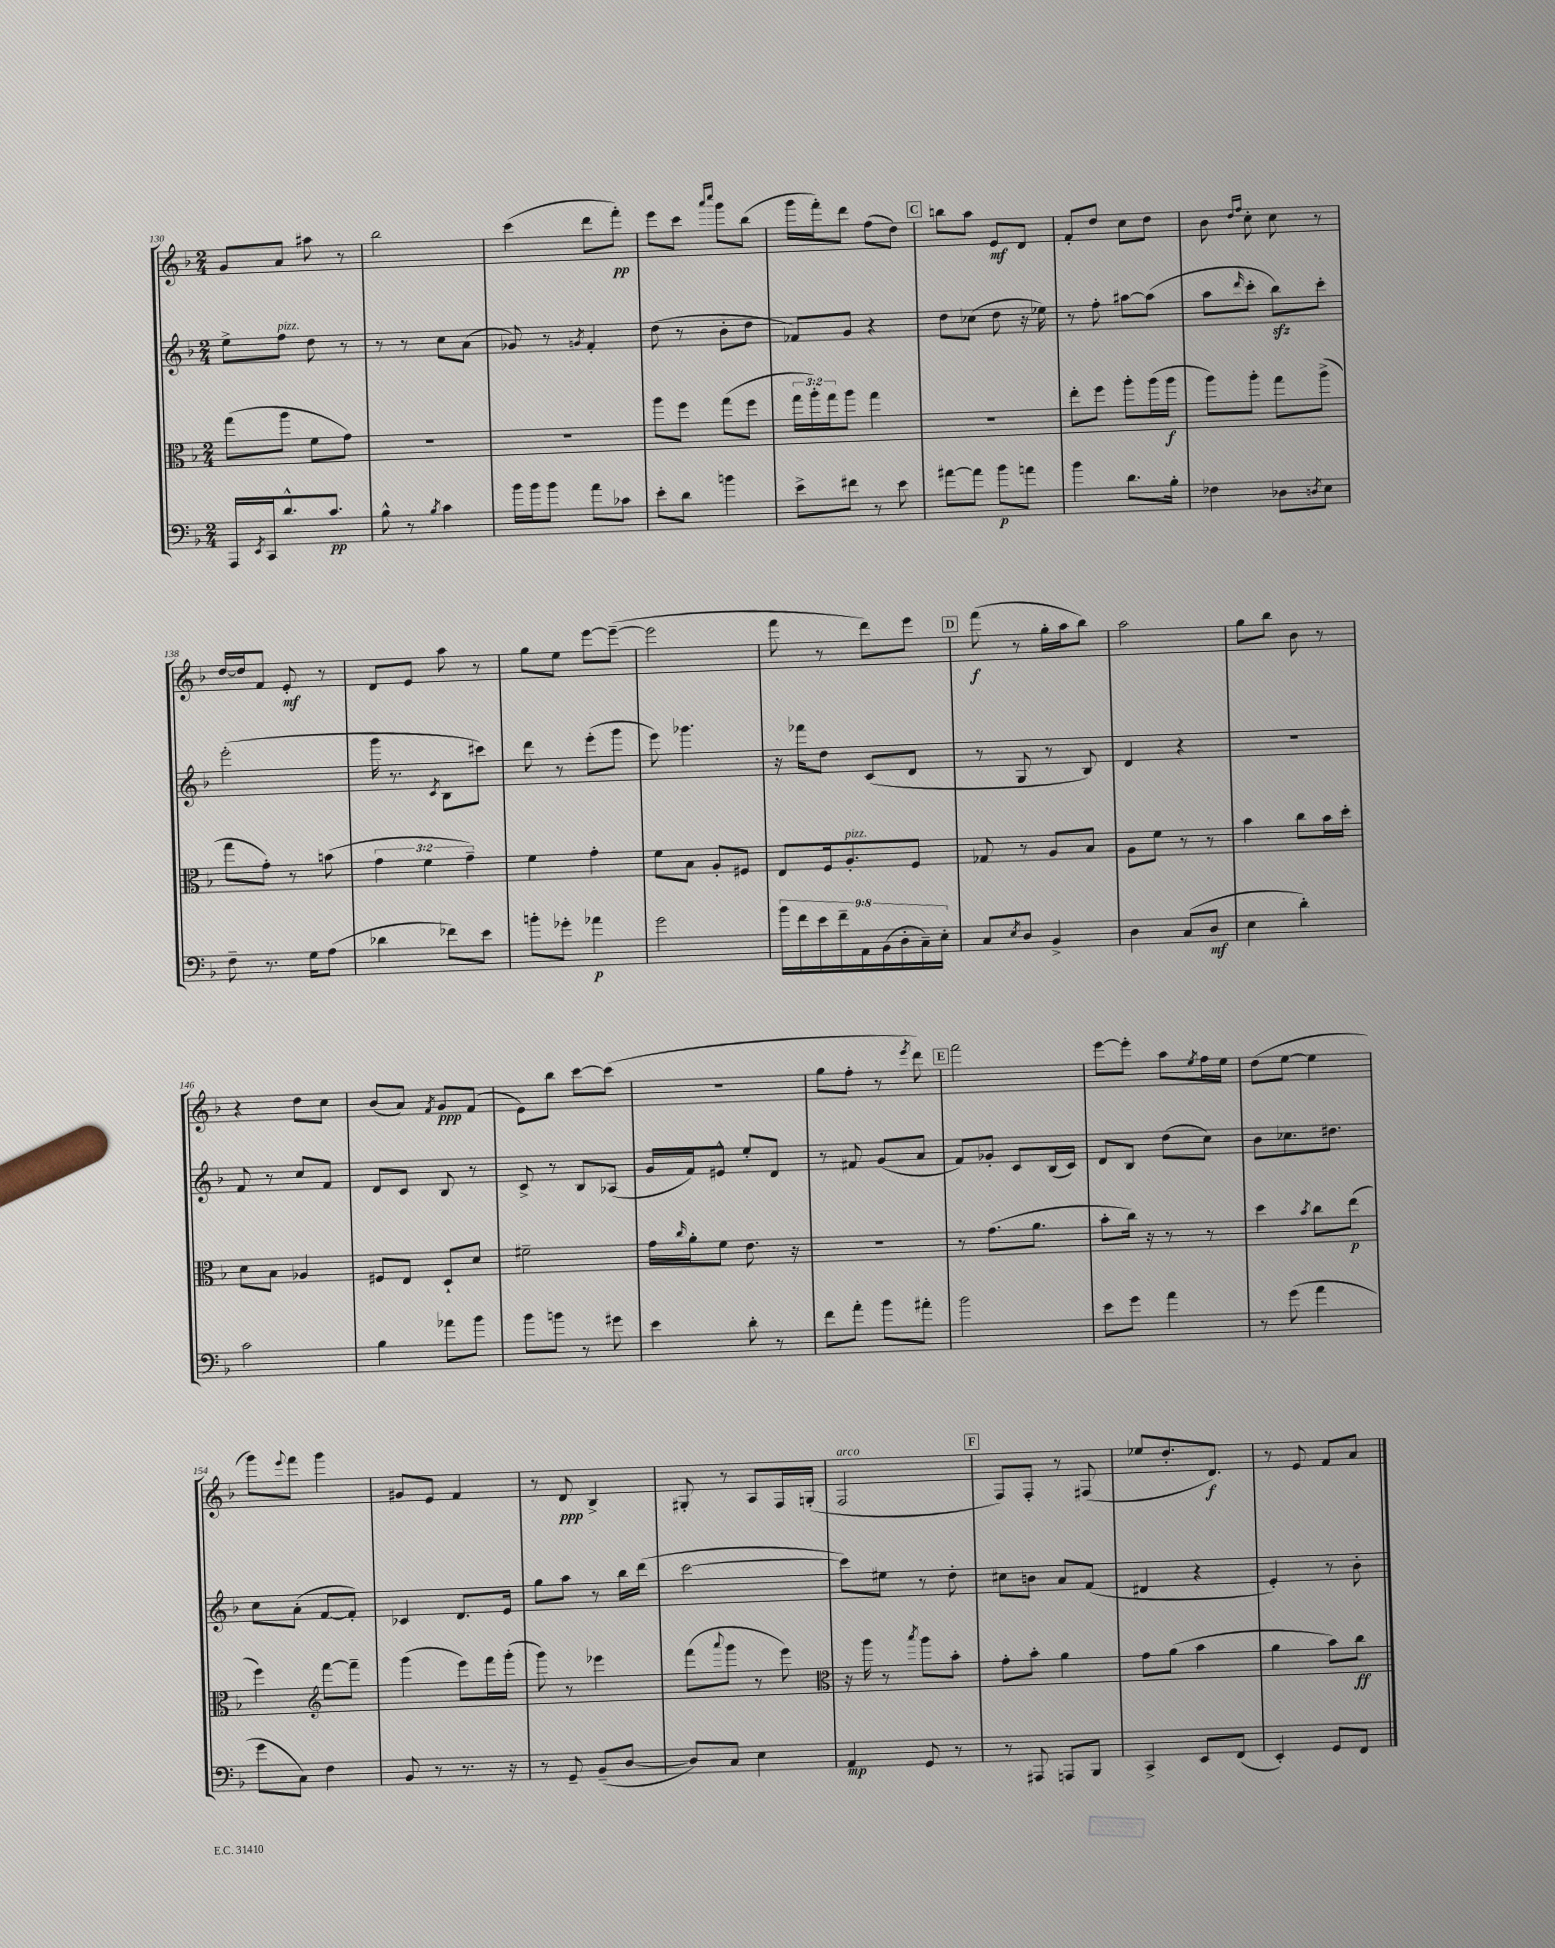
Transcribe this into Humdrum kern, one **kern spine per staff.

**kern	**dynam	**kern	**dynam	**kern	**kern	**dynam
*part4	*part4	*part3	*part3	*part2	*part1	*part1
*staff4	*staff4	*staff3	*staff3	*staff2	*staff1	*staff1
*clefF4	*	*clefC3	*	*clefG2	*clefG2	*
*k[b-]	*	*k[b-]	*	*k[b-]	*k[b-]	*
*M2/4	*	*M2/4	*	*M2/4	*M2/4	*
=130	=130	=130	=130	=130	=130	=130
16AAA/LL	.	(8gg\L	.	8ee^\L	8g/L	.
8qEE/	.	.	.	.	.	.
16CC/J	.	.	.	.	.	.
!	!	!	!	!LO:TX:a:i:t=pizz.	!	!
8.d^^/	.	8aa\J	.	8ff\J	8a/J	.
.	.	8f\L	.	8dd\	8aa#X\	.
8.c/J	pp	.	.	.	.	.
.	.	8g\J)	.	8r	8r	.
=131	=131	=131	=131	=131	=131	=131
8B-^^\	.	2r	.	8r	2bb-\	.
8r	.	.	.	8r	.	.
8qB-/	.	.	.	.	.	.
4c\	.	.	.	8cc\L	.	.
.	.	.	.	(8a\J	.	.
=132	=132	=132	=132	=132	=132	=132
16b-\LL	.	2r	.	8g-X/)	(4ccc\	.
16b-\J	.	.	.	.	.	.
8b-\J	.	.	.	8r	.	.
.	.	.	.	8qgn/	.	.
8a\L	.	.	.	4f'/	8ddd\L	.
8c-X\J	.	.	.	.	8fff'\J)	pp
=133	=133	=133	=133	=133	=133	=133
8e'\L	.	8aa\L	.	(8dd\	8eee\L	.
8d\J	.	8ff\J	.	8r	8ccc\J	.
.	.	.	.	.	16qqaaa/LL	.
.	.	.	.	.	16qqcccc/JJ	.
4bn\	.	(8gg\L	.	8b-'\L	8ggg\L	.
.	.	8ff\J	.	8dd\J	(8bb-\J	.
=134	=134	=134	=134	=134	=134	=134
8e^\L	.	24gg\LL	.	8f-X/L)	16ggg\LL	.
.	.	24aa'\)	.	.	.	.
.	.	.	.	.	16fff'\J)	.
.	.	24gg\J	.	.	.	.
8f#X\J	.	8aa\J	.	8g/J	8ddd\J	.
8r	.	4gg\	.	4r	(8ff\L	.
8e\	.	.	.	.	8dd\J)	.
!!LO:REH:place=s1:t=C
=135	=135	=135	=135	=135	=135	=135
[8a#X\L	.	2r	.	8dd\L	8bbn\L	.
8a#\J]	.	.	.	(8cc-X\J	8aa\J	.
8b-\L	p	.	.	8dd\	8e/L	mf
8an\J	.	.	.	16r	8d/J	.
.	.	.	.	16ee-X\)	.	.
=136	=136	=136	=136	=136	=136	=136
4b-\	.	8ee'\L	.	8r	8f'/L	.
.	.	8ff\J	.	8ff'\	8dd/J	.
8.d\L	.	8aa'\L	.	[8aa#X\L	8cc\L	.
.	.	(16aa\L	.	(8aa#\J]	8dd\J	.
16B-'\Jk	.	16aa\JJ	f	.	.	.
=137	=137	=137	=137	=137	=137	=137
4F-X\	.	8aa\L)	.	8aa\L	8b-\	.
.	.	.	.	.	16qqdd/LL	.
.	.	.	.	16qqddd/	16qqff/JJ	.
.	.	8aa'\J	.	8ccc'\J	8cc'\	.
8D-X\L	.	8gg\L	.	8bb-zz\L)	8cc\	.
8qDn/	.	.	.	.	.	.
8E\J	.	(8aa^\J	.	8ccc'\J	8r	.
!!LO:LB:g=z
=138	=138	=138	=138	=138	=138	=138
8F~\	.	8gg\L	.	(2eee'\	[16dd/LL	.
.	.	.	.	.	16dd/J]	.
8.r	.	8g'\J)	.	.	8f/J	.
.	.	8r	.	.	8e'/	mf
16G\KL	.	.	.	.	.	.
(8A\J	.	(8bn\	.	.	8r	.
=139	=139	=139	=139	=139	=139	=139
4d-X\	.	6g\	.	16ggg\	8d/L	.
.	.	.	.	8.r	.	.
.	.	.	.	.	8e/J	.
.	.	6f\	.	.	.	.
.	.	.	.	8qc/	.	.
8f-X\L)	.	.	.	8B-\L	8aa\	.
.	.	6g~\)	.	.	.	.
8e\J	.	.	.	8ccc#X\J)	8r	.
=140	=140	=140	=140	=140	=140	=140
8bn'\L	.	4f\	.	8ddd\	8gg\L	.
8g-X'\J	.	.	.	8r	8ee\J	.
4a-X\	p	4g'\	.	(8eee'\L	[8eee\L	.
.	.	.	.	8ggg\J	(8eee~\J_	.
=141	=141	=141	=141	=141	=141	=141
2g\	.	8f\L	.	8eee\)	2eee\]	.
.	.	8B-\J	.	4.ggg-X\	.	.
.	.	8A'/L	.	.	.	.
.	.	8F#X/J	.	.	.	.
=142	=142	=142	=142	=142	=142	=142
18b-\LL	.	8E/L	.	16r	8fff\	.
18f\	.	.	.	.	.	.
.	.	.	.	16fff-X\KL	.	.
18e\	.	.	.	.	.	.
.	.	16F/k	.	8dd\J	8r	.
18f~\	.	.	.	.	.	.
!	!	!LO:TX:a:i:t=pizz.	!	!	!	!
.	.	8.A'/	.	.	.	.
18AA\	.	.	.	.	.	.
.	.	.	.	(8c/L	8ddd\L)	.
(18BB-\	.	.	.	.	.	.
18D'\	.	.	.	.	.	.
.	.	8F/J	.	8d/J	8eee\J	.
18C~\)	.	.	.	.	.	.
18E'\JJ	.	.	.	.	.	.
!!LO:REH:place=s1:t=D
=143	=143	=143	=143	=143	=143	=143
8C/L	.	8G-X/	.	8r	(8fff\	f
8qE/	.	.	.	.	.	.
8D/J	.	8r	.	8G/	8r	.
4BB-^/	.	8A/L	.	8r	16gg'\LL	.
.	.	.	.	.	16aa\J	.
.	.	8B-/J	.	8B-/)	8bb-\J)	.
=144	=144	=144	=144	=144	=144	=144
4D\	.	8A\L	.	4d/	2aa\	.
.	.	8f\J	.	.	.	.
(8C/L	.	8r	.	4r	.	.
8D/J	mf	8r	.	.	.	.
=145	=145	=145	=145	=145	=145	=145
4E\	.	4b-\	.	2r	8gg\L	.
.	.	.	.	.	8bb-\J	.
4d'\)	.	8cc\L	.	.	8b-\	.
.	.	16b-\L	.	.	8r	.
.	.	16dd'\JJ	.	.	.	.
!!LO:LB:g=z
=146	=146	=146	=146	=146	=146	=146
2c\	.	8d\L	.	8f/	4r	.
.	.	8B-\J	.	8r	.	.
.	.	4A-X/	.	8cc/L	8dd\L	.
.	.	.	.	8f/J	8cc\J	.
=147	=147	=147	=147	=147	=147	=147
4B-\	.	8F#X/L	.	8d/L	(8b-/L	.
.	.	8E/J	.	8c/J	8a/J)	.
.	.	.	.	.	8qf/	.
8a-X\L	.	8D`/L	.	8B-/	8g/L	ppp
8b-\J	.	8d/J	.	8r	(8f/J	.
=148	=148	=148	=148	=148	=148	=148
8b-\L	.	2f#X~\	.	8c^/	8e\L)	.
8bn\J	.	.	.	8r	8bb-\J	.
8r	.	.	.	8B-/L	[8ccc\L	.
8g#X\	.	.	.	(8A-X/J	(8ccc\J]	.
=149	=149	=149	=149	=149	=149	=149
4e\	.	16g\LL	.	16g/LL	2r	.
.	.	16qqcc/	.	.	.	.
.	.	16a'\J	.	16f/J)	.	.
.	.	8f\J	.	8e#X^^/J	.	.
8d'\	.	8.e\	.	8ee'/L	.	.
8r	.	.	.	8d/J	.	.
.	.	16r	.	.	.	.
=150	=150	=150	=150	=150	=150	=150
8f\L	.	2r	.	8r	8gg\L	.
8a'\J	.	.	.	8f#X/	8ff'\J	.
8b-\L	.	.	.	(8g/L	8r	.
.	.	.	.	.	8qeee/	.
8a#X'\J	.	.	.	8a/J	8ddd\)	.
!!LO:REH:place=s1:t=E
=151	=151	=151	=151	=151	=151	=151
2b-\	.	8r	.	8f/L)	2fff\	.
.	.	(8.g\L	.	8g-X'/J	.	.
.	.	.	.	8c/L	.	.
.	.	8.a\J	.	.	.	.
.	.	.	.	(16B-/L	.	.
.	.	.	.	16c/JJ)	.	.
=152	=152	=152	=152	=152	=152	=152
8e\L	.	8b-'\L	.	8d/L	[8eee\L	.
8g\J	.	16cc\Jk)	.	8B-/J	8eee'\J]	.
.	.	16r	.	.	.	.
4a\	.	8r	.	(8dd\L	8aa\L	.
.	.	.	.	.	8qee/	.
.	.	8r	.	8cc\J)	16ff\L	.
.	.	.	.	.	16ee\JJ	.
=153	=153	=153	=153	=153	=153	=153
8r	.	4dd\	.	8b-\L	(8dd\L	.
(8g\	.	.	.	8.cc-X\	[8ee\J	.
.	.	8qb-/	.	.	.	.
4a\	.	8cc\L	.	.	4ee\]	.
.	.	.	.	8.dd#X\J	.	.
.	.	(8ee\J	p	.	.	.
!!LO:LB:g=z
=154	=154	=154	=154	=154	=154	=154
8g\L	.	4ff\)	.	8cc\L	8ggg\L)	.
.	.	.	.	.	8qqeee/	.
8C\J)	.	.	.	(8a'\J	8fff\J	.
*	*	*clefG2	*	*	*	*
4F\	.	[8fff\L	.	[8f/L	4ggg\	.
.	.	8fff~\J]	.	8f'/J])	.	.
=155	=155	=155	=155	=155	=155	=155
8BB-/	.	(4ggg\	.	4c-X/	8g#X/L	.
8r	.	.	.	.	8e/J	.
8.r	.	8eee\L)	.	8.d/L	4f/	.
.	.	16fff\L	.	.	.	.
16r	.	(16ggg'\JJ	.	16e/Jk	.	.
=156	=156	=156	=156	=156	=156	=156
8r	.	8ggg\)	.	8gg\L	8r	.
8GG~/	.	8r	.	8aa\J	8d/	ppp
(8BB-~/L	.	4eee-X\	.	8r	4B-^/	.
[8D/J	.	.	.	16bb-\LL	.	.
.	.	.	.	(16ddd\JJ	.	.
=157	=157	=157	=157	=157	=157	=157
8D/L])	.	(8fff\L	.	[2ccc\	8G#X'/	.
.	.	8qqaaa/	.	.	.	.
8C/J	.	8ggg\J	.	.	8r	.
4E\	.	8r	.	.	8A/L	.
.	.	8eee\)	.	.	16F/L	.
.	.	.	.	.	(16Gn'/JJ	.
=158	=158	=158	=158	=158	=158	=158
*	*	*clefC3	*	*	*	*
!	!	!	!	!	!LO:TX:a:i:t=arco	!
4AA/	mp	16r	.	8ccc\L])	2F/	.
.	.	16aa\	.	.	.	.
.	.	8r	.	8ee#X\J	.	.
.	.	8qbb-/	.	.	.	.
8GG/	.	8aa\L	.	8r	.	.
8r	.	8b-'\J	.	8dd'\	.	.
!!LO:REH:place=s1:t=F
=159	=159	=159	=159	=159	=159	=159
8r	.	8g'\L	.	8cc#X\L	8F/L)	.
8AAA#X/	.	8b-'\J	.	8bn\J	8F'/J	.
8AAAn/L	.	4a\	.	8a/L	8r	.
8BBB-/J	.	.	.	(8f/J	(8F#X/	.
=160	=160	=160	=160	=160	=160	=160
4CC^/	.	8g\L	.	4d#X/	8ee-X/L	.
.	.	(8a\J	.	.	8.dd'/	.
8EE/L	.	4b-\	.	4r	.	.
.	.	.	.	.	8.d/J)	f
(8FF/J	.	.	.	.	.	.
=161	=161	=161	=161	=161	=161	=161
4EE'/)	.	4a\	.	4e'/)	8r	.
.	.	.	.	.	8e/	.
8GG/L	.	8b-\L)	.	8r	8f/L	.
8FF/J	.	8cc\J	ff	8b-'\	8a/J	.
==	==	==	==	==	==	==
*-	*-	*-	*-	*-	*-	*-
